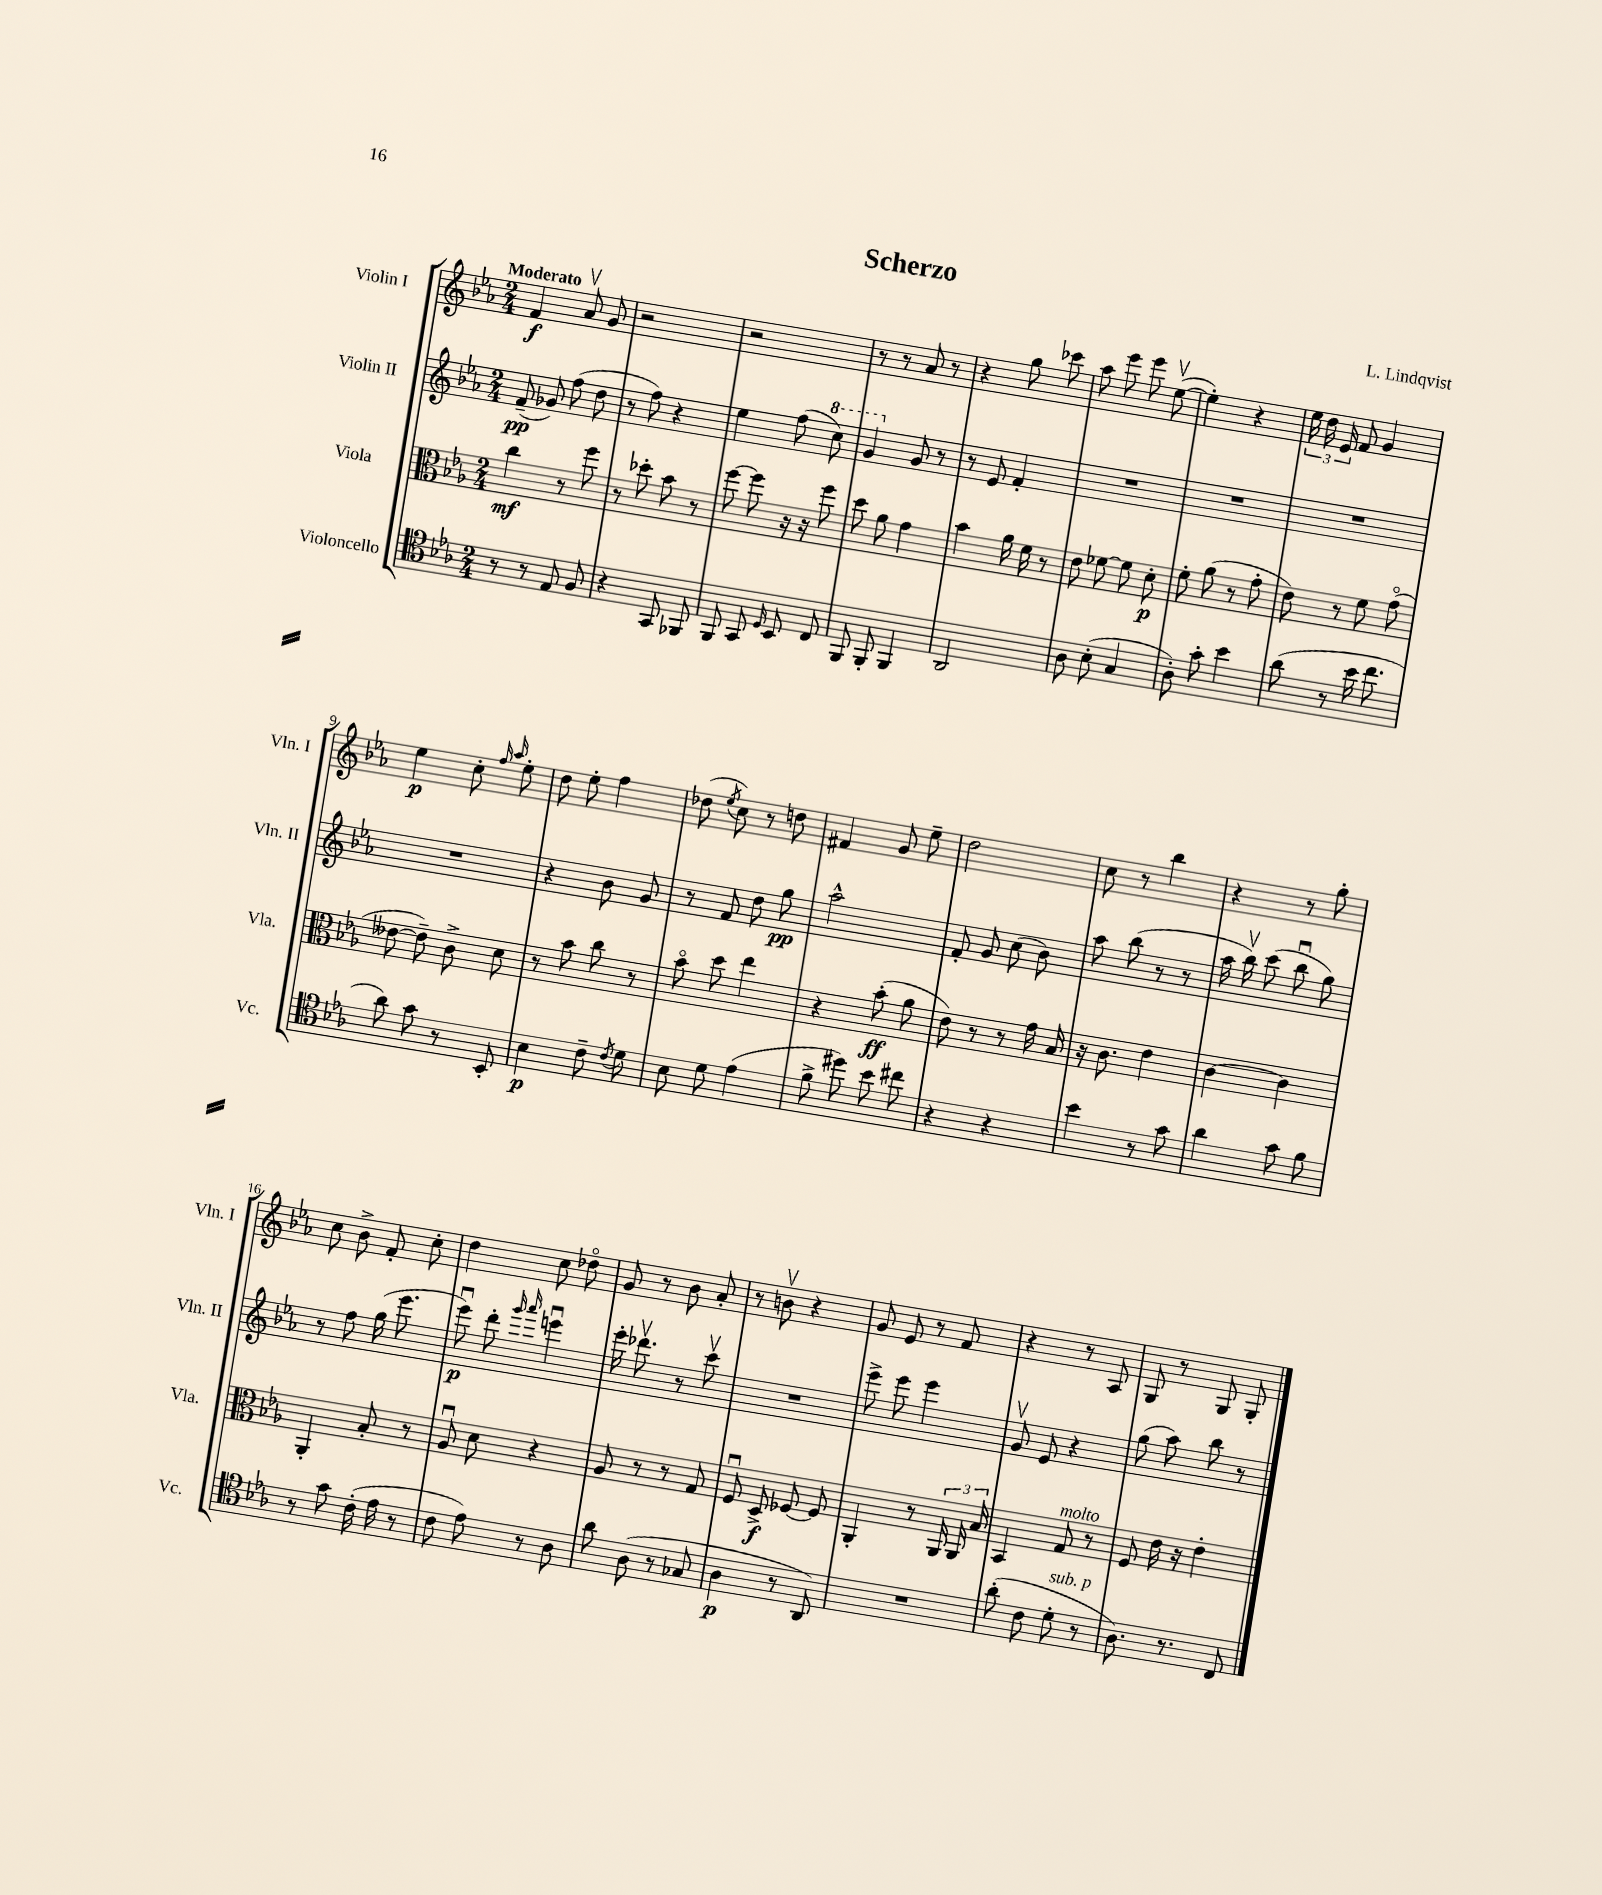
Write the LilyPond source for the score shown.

\header { title = "Scherzo" composer = "L. Lindqvist" }
<<
\new StaffGroup <<
\new Staff = "s0" \with { instrumentName = "Violin I" shortInstrumentName = "Vln. I" } {
    \clef treble \key ees \major \numericTimeSignature \time 2/4 \tempo "Moderato"
    \autoBeamOff f'4\f aes'8\upbow g'8 |
    r2 |
    r2 |
    r8 r8 aes'8 r8 |
    r4 g''8 ces'''8 |
    aes''8 ees'''8 ees'''8 ees''8~\upbow( |
    ees''4-.) r4 |
    \tuplet 3/2 { ees''16 d''16 ees'16 } f'8 g'4 |
    ees''4\p c''8-. \grace { f''16 aes''16 } ees''8-. |
    d''8 ees''8-. f''4 |
    des''8( \acciaccatura { ees''8 } c''8) r8 d''8 |
    fis'4 g'8 ees''8-- |
    d''2 |
    c''8 r8 bes''4 |
    r4 r8 g''8-. |
    c''8 bes'8-> f'8-. c''8-. |
    d''4 c''8 des''8\flageolet |
    g'8 r8 bes'8 aes'8-. |
    r8 b'8\upbow r4 |
    g'8 ees'8 r8 f'8 |
    r4 r8 aes8 |
    g8 r8 g8 g8-. \bar "|." |
}
\new Staff = "s1" \with { instrumentName = "Violin II" shortInstrumentName = "Vln. II" } {
    \clef treble \key ees \major \numericTimeSignature \time 2/4
    \autoBeamOff f'8--\pp( ges'8) f''8( d''8 |
    r8 f''8) r4 |
    ees''4 f''8( \ottava #1 c'''8) |
    g''4 \ottava #0 g'8 r8 |
    r8 ees'8 f'4-. |
    R2 |
    R2 |
    R2 |
    R2 |
    r4 bes'8 g'8 |
    r8 f'8 d''8 g''8\pp |
    aes''2-^ |
    f'8-. g'8 c''8( bes'8) |
    aes''8 bes''8( r8 r8 |
    aes''16 bes''16\upbow) c'''8( bes''8\downbow g''8) |
    r8 f''8 g''16( ees'''8. |
    ees'''8\downbow\p) d'''8-. \grace { g'''16 aes'''16 } e'''4\downbow |
    ees'''16-. des'''8.\upbow r8 c'''8\upbow |
    R2 |
    ees'''8-> ees'''8 ees'''4 |
    g'8\upbow ees'8 r4 |
    g''8( aes''8) bes''8 r8 \bar "|." |
}
\new Staff = "s2" \with { instrumentName = "Viola" shortInstrumentName = "Vla." } {
    \clef alto \key ees \major \numericTimeSignature \time 2/4
    \autoBeamOff c''4\mf r8 f''8 |
    r8 des''8-. bes'8 r8 |
    f''8~ f''8 r16 r16 f''8 |
    d''8 aes'8 g'4 |
    bes'4 aes'16 f'16 r8 |
    ees'8 fes'8~ fes'8 d'8-.\p |
    f'8-. aes'8( r8 g'8-. |
    ees'8) r8 f'8 g'8\flageolet( |
    eeses'8~ eeses'8--) c'8-> d'8 |
    r8 bes'8 c''8 r8 |
    bes'8\flageolet d''8 ees''4 |
    r4 bes'8-.\ff( aes'8 |
    ees'8) r8 r8 g'16 bes16 |
    r16 c'8. ees'4 |
    c'4~ c'4 |
    aes,4-. bes8-. r8 |
    aes8\downbow d'8 r4 |
    aes8 r8 r8 g8 |
    f8\downbow d8->\f fes8~ fes8 |
    aes,4-. r8 \tuplet 3/2 { aes,16 aes,16 bes16 } |
    bes,4 g8^\markup { \italic "molto" } r8 |
    f8 ees'16 r16 ees'4-. \bar "|." |
}
\new Staff = "s3" \with { instrumentName = "Violoncello" shortInstrumentName = "Vc." } {
    \clef tenor \key ees \major \numericTimeSignature \time 2/4
    \autoBeamOff r8 r8 ees8 f8 |
    r4 g,8 fes,8 |
    f,8 g,8 \grace { d16 } bes,8 c8 |
    f,8 f,8-. f,4 |
    aes,2 |
    aes8 bes8-.( g4 |
    aes8-.) g'8-. bes'4 |
    aes'8( r8 bes'16 c''8. |
    aes'8) g'8 r8 bes,8-. |
    bes4\p c'8-- \acciaccatura { c'8 } d'8 |
    bes8 d'8 ees'4( |
    f'8-> dis''8) bes'8 cis''8 |
    r4 r4 |
    bes'4 r8 g'8 |
    aes'4 g'8 f'8 |
    r8 g'8 c'16-.( ees'16 r8 |
    c'8 ees'8) r8 aes8 |
    aes'8 aes8( r8 ges8 |
    aes4\p r8 aes,8) |
    R2 |
    aes'8-.( c'8 d'8-.^\markup { \italic "sub. p" } r8 |
    aes8.) r8. c8 \bar "|." |
}
>>
>>
